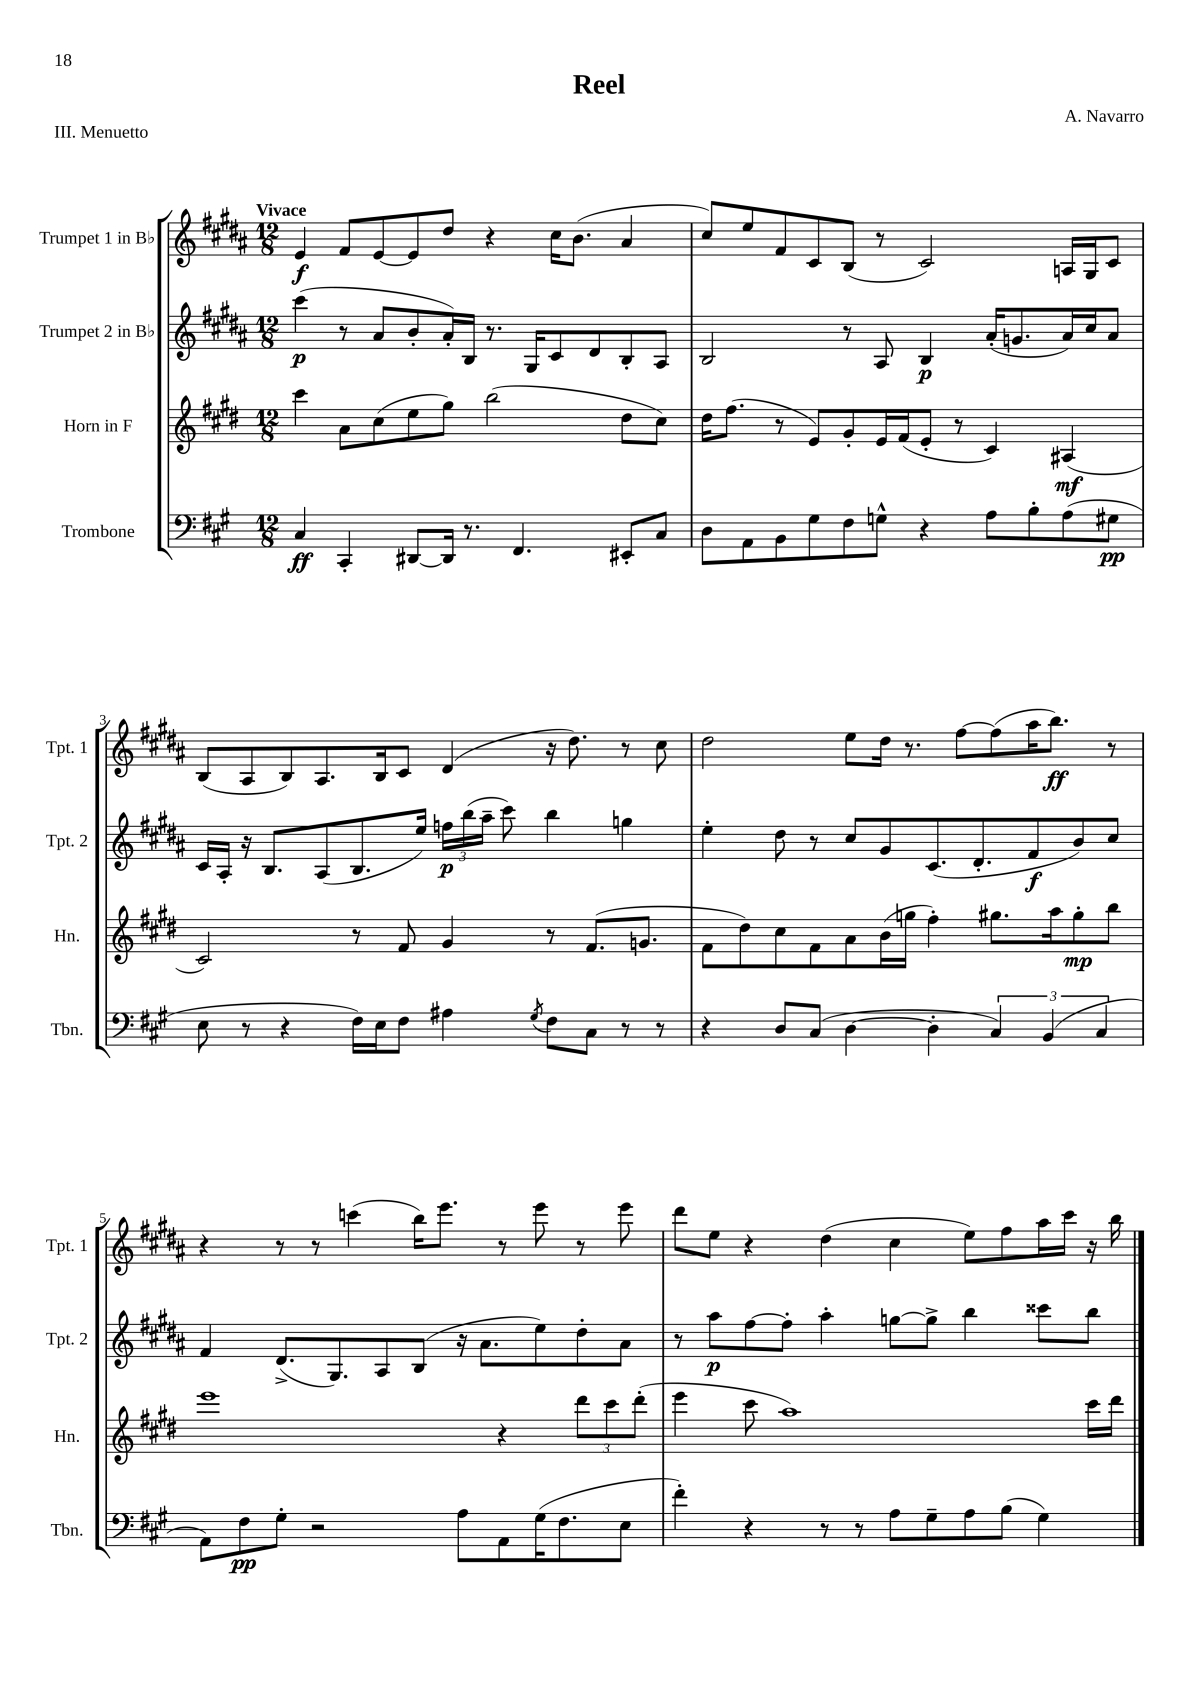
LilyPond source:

\header { title = "Reel" composer = "A. Navarro" piece = "III. Menuetto" }
<<
\new StaffGroup <<
\new Staff = "s0" \with { instrumentName = "Trumpet 1 in Bb" shortInstrumentName = "Tpt. 1" } {
    \clef treble \key b \major \numericTimeSignature \time 12/8 \tempo "Vivace"
    \autoBeamOff e'4\f fis'8[ e'8~ e'8 dis''8] r4 cis''16[ b'8.]( ais'4 |
    cis''8[) e''8 fis'8 cis'8 b8]( r8 cis'2) a16[ gis16 cis'8] |
    b8[( ais8 b8) ais8. b16 cis'8] dis'4( r16 dis''8.) r8 cis''8 |
    dis''2 e''8[ dis''16] r8. fis''8[~ fis''8( ais''16 b''8.]\ff) r8 |
    r4 r8 r8 c'''4( b''16[) e'''8.] r8 e'''8 r8 e'''8 |
    dis'''8[ e''8] r4 dis''4( cis''4 e''8[) fis''8 ais''16 cis'''16] r16 b''16 \bar "|." |
}
\new Staff = "s1" \with { instrumentName = "Trumpet 2 in Bb" shortInstrumentName = "Tpt. 2" } {
    \clef treble \key b \major \numericTimeSignature \time 12/8
    \autoBeamOff cis'''4\p( r8 ais'8[ b'8-. ais'16-.) b16] r8. gis16[ cis'8 dis'8 b8-. ais8] |
    b2 r8 ais8 b4\p ais'16[-.( g'8. ais'16) cis''16 ais'8] |
    cis'16[ ais16]-. r16 b8.[ ais8( b8. e''16]) \tuplet 3/2 { f''16[\p b''16( ais''16]-- } cis'''8) b''4 g''4 |
    e''4-. dis''8 r8 cis''8[ gis'8 cis'8.( dis'8.-. fis'8\f b'8) cis''8] |
    fis'4 dis'8.[->( gis8.) ais8 b8]( r16 ais'8.[ e''8) dis''8-. ais'8] |
    r8 ais''8[\p fis''8~ fis''8]-. ais''4-. g''8[~ g''8]-> b''4 cisis'''8[ b''8] \bar "|." |
}
\new Staff = "s2" \with { instrumentName = "Horn in F" shortInstrumentName = "Hn." } {
    \clef treble \key e \major \numericTimeSignature \time 12/8
    \autoBeamOff cis'''4 a'8[ cis''8( e''8 gis''8]) b''2( dis''8[ cis''8]) |
    dis''16[ fis''8.]( r8 e'8[) gis'8-. e'16 fis'16( e'8]-. r8 cis'4) ais4\mf( |
    cis'2) r8 fis'8 gis'4 r8 fis'8.[( g'8.] |
    fis'8[ dis''8) cis''8 fis'8 a'8 b'16( g''16] fis''4-.) gis''8.[ a''16 gis''8-.\mp b''8] |
    e'''1 r4 \tuplet 3/2 { dis'''8[ cis'''8 dis'''8]-.( } |
    e'''4 cis'''8 a''1) cis'''16[ dis'''16] \bar "|." |
}
\new Staff = "s3" \with { instrumentName = "Trombone" shortInstrumentName = "Tbn." } {
    \clef bass \key a \major \numericTimeSignature \time 12/8
    \autoBeamOff cis4\ff cis,4-. dis,8[~ dis,16] r8. fis,4. eis,8[-. cis8] |
    d8[ a,8 b,8 gis8 fis8 g8]-^ r4 a8[ b8-. a8( gis8]\pp |
    e8 r8 r4 fis16[) e16 fis8] ais4 \acciaccatura { gis8 } fis8[ cis8] r8 r8 |
    r4 d8[ cis8]( d4~ d4-. \tuplet 3/2 { cis4) b,4( cis4 } |
    a,8[) fis8\pp gis8]-. r2 a8[ a,8 gis16( fis8. e8] |
    fis'4-.) r4 r8 r8 a8[ gis8-- a8 b8]( gis4) \bar "|." |
}
>>
>>
